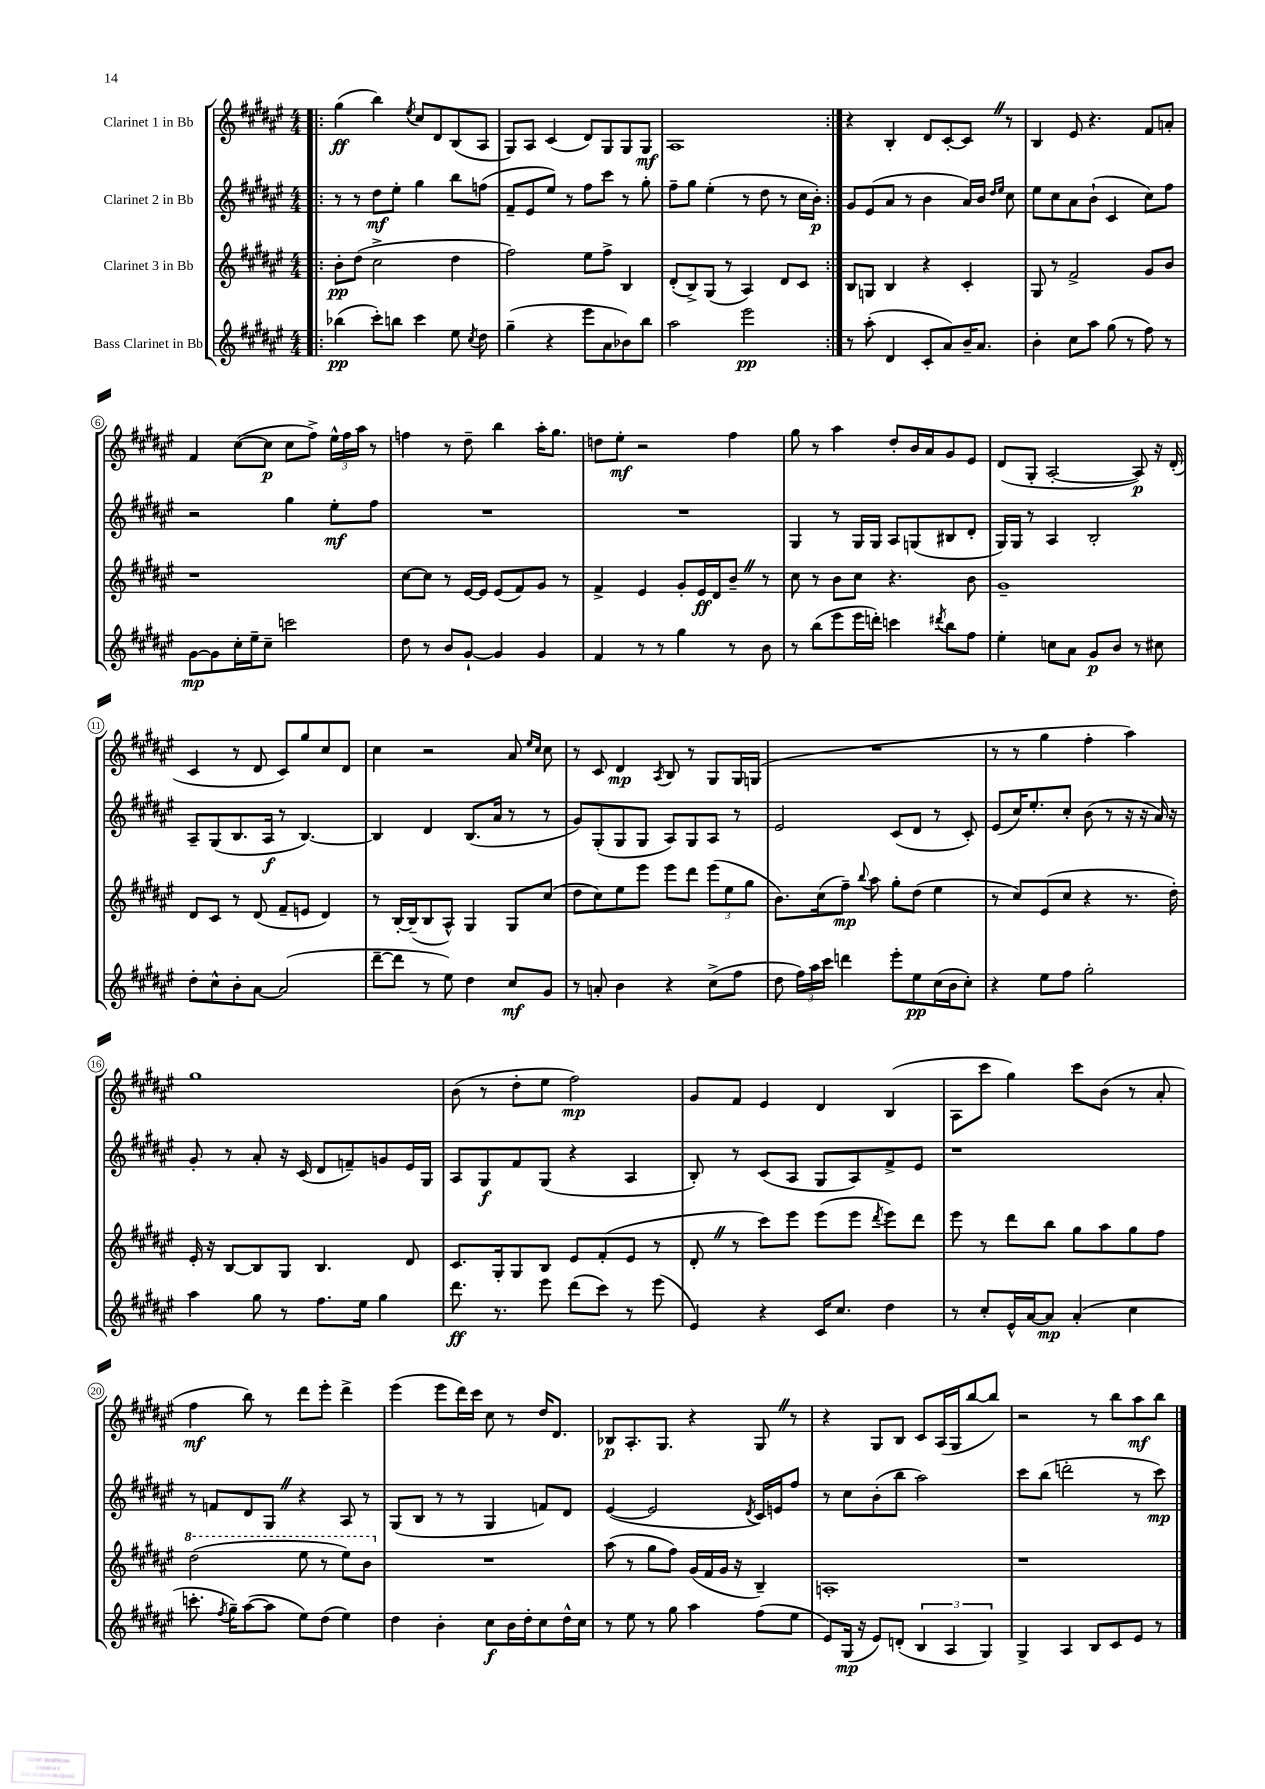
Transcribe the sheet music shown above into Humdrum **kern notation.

**kern	**kern	**kern	**kern
*staff4	*staff3	*staff2	*staff1
*clefG2	*clefG2	*clefG2	*clefG2
*k[f#c#g#d#a#e#]	*k[f#c#g#d#a#e#]	*k[f#c#g#d#a#e#]	*k[f#c#g#d#a#e#]
*M4/4	*M4/4	*M4/4	*M4/4
=!|:	=!|:	=!|:	=!|:
(4bb-\	8b'\L	8r	(4gg#\
.	(8dd#\J	8r	.
8ccc#'\L)	2cc#^\	8dd#\L	4bb\)
8bb\J	.	8ee#'\J	.
.	.	.	8qee#/
4ccc#\	.	4gg#\	8cc#/L
.	.	.	8d#/
8ee#\	4dd#\	8bb\L	(8B/
8qcc#/	.	.	.
8dd#\	.	(8ff\J	8A#/J
=	=	=	=
(4gg#~\	2ff#\)	8f#~/L	8G#/L)
.	.	8e#/	8A#/J
4r	.	8ee#/J)	(4c#/
.	.	8r	.
8eee#\L	8ee#\L	8ff#\L	8d#/L)
8a#\	8ff#^\J	8ccc#\J	8G#/
8b-\)	4B/	8r	8G#/
8bb\J	.	8gg#'\	8G#/J
=	=	=	=
2aa#\	(8d#'/L	8ff#~\L	1A#
.	8B^/)	8gg#\J	.
.	(8G#/J	(4ee#'\	.
.	8r	.	.
2eee#\	4A#/)	8r	.
.	.	8dd#\	.
.	8d#/L	8r	.
.	8c#/J	16cc#\LL	.
.	.	16b'\JJ)	.
=:|!	=:|!	=:|!	=:|!
8r	8B/L	8g#/L	4r
(8aa#'\	8G/J	(8e#/	.
4d#/	4B/	8a#/J	4B'/
.	.	8r	.
8c#'/L	4r	4b\	8d#/L
8a#/)	.	.	[8c#'/
16b~/K	4c#'/	16a#/LL)	8c#/]J
8.a#/J	.	16b/JJ	.
.	.	16qqdd#/LL	.
.	.	16qqee#/JJ	.
.	.	8cc#\	8r
=	=	=	=
4b'\	8G#/	8ee#\L	4B/
.	8r	8cc#\	.
8cc#\L	2f#^/	8a#\	8e#/
8aa#\J	.	(8b`\J	4.r
(8gg#\	.	4c#/	.
8r	.	.	.
8ff#\)	8g#/L	8cc#\L)	8f#/L
8r	8b/J	8ff#\J	8a'/J
=	=	=	=
[8g#\L	1r	2r	4f#/
8g#\]	.	.	.
16cc#'\L	.	.	([8cc#\L
16ee#~\J	.	.	.
8cc#~\J	.	.	8cc#\]J
2ccc\	.	4gg#\	8cc#\L
.	.	.	8ff#^\J)
.	.	8ee#'\L	24ee#^^\LL
.	.	.	24ff#\
.	.	.	24aa#\JJ
.	.	8ff#\J	8r
=	=	=	=
8dd#\	[8cc#\L	1r	4ff\
8r	8cc#\]J	.	.
8b/L	8r	.	8r
[8g#`/J	[16e#/LL	.	8dd#~\
.	16e#/]JJ	.	.
4g#/]	(8e#/L	.	4bb\
.	8f#/)	.	.
4g#/	8g#/J	.	16aa#'\LK
.	.	.	8.gg#\J
.	8r	.	.
=	=	=	=
4f#/	4f#^/	1r	8dd\L
.	.	.	8ee#'\J
8r	4e#/	.	2r
8r	.	.	.
4gg#\	8g#'/L	.	.
.	16e#/L	.	.
.	16d#/J	.	.
8r	8b~/J	.	4ff#\
8b\	8r	.	.
=	=	=	=
8r	8cc#\	4G#/	8gg#\
(8bb\L	8r	.	8r
8eee#\	8b\L	8r	4aa#\
16eee#\L	8cc#\J	16G#/LL	.
16ddd'\JJ)	.	16G#/JJ	.
4ccc\	4.r	8A#/L	8dd#'/L
.	.	(8G/	16b/L
.	.	.	16a#/J
8qddd#/	.	.	.
8bb\L	.	8B#/	8g#/
8ff#\J	8b\	8d#'/J	8e#/J
=	=	=	=
4ee#'\	1g#~	16G#/LL)	(8d#/L
.	.	16G#/JJ	.
.	.	8r	8G#'/J
8cc\L	.	4A#/	[2A#'/
8a#\J	.	.	.
8g#/L	.	2B'/	.
8b/J	.	.	.
8r	.	.	8A#/])
8cc#\	.	.	16r
.	.	.	(16d#'/
=	=	=	=
8dd#'\L	8d#/L	8A#~/L	4c#/
8cc#^^\	8c#/J	(8G#/	.
8b'\	8r	8.B/	8r
[8a#\J	(8d#/	.	8d#/
.	.	16A#/Jk	.
(2a#/]	8f#~/L	8r	8c#/L)
.	8e/J	[4.B/)	8gg#/
.	4d#/)	.	8cc#/
.	.	.	8d#/J
=	=	=	=
[8ddd#~\L	8r	4B/]	4cc#\
8ddd#\]J	[16B'/LL	.	.
.	(16B~/]J	.	.
8r	8B/	4d#/	2r
8ee#\)	8A#^^/J)	.	.
4dd#\	4G#/	(8.B/L	.
.	.	16a#/Jk	.
8cc#/L	8G#/L	8r	8a#/
.	.	.	16qqee#/LL
.	.	.	16qqcc#/JJ
8g#/J	(8cc#/J	8r	8cc#\
=	=	=	=
8r	8dd#\L	8g#/L)	8r
8a'/	8cc#\)	(8G#'/	8c#/
4b\	8ee#\	8G#/	4d#/
.	8eee#\J	8G#/J	.
.	.	.	8qA#/
4r	8eee#\L	8A#/L)	8B/
.	8ddd#\J	8G#/	8r
(8cc#^\L	(12eee#\L	8A#/J	8G#/L
.	12ee#\	.	.
8ff#\J	.	8r	16G#/L
.	12gg#\J	.	.
.	.	.	(16G/JJ
=	=	=	=
8dd#\	8.b\L)	2e#/	1r
24ff#\LL)	.	.	.
24aa#\	.	.	.
.	(16cc#\k	.	.
24ccc#\JJ	.	.	.
4ddd\	8ff#~\J)	.	.
.	8qqbb/	.	.
.	8aa#\	.	.
8eee#'\L	8gg#'\L	(8c#/L	.
8ee#\	(8dd#\J	8d#/J	.
(16cc#\L	4ee#\	8r	.
16b\J	.	.	.
8cc#'\J)	.	8c#'/)	.
=	=	=	=
4r	8r	(8e#/L	8r
.	8cc#/L)	16cc#/K)	8r
.	.	8.ee#'/	.
8ee#\L	(8e#/	.	4gg#\
8ff#\J	8cc#/J	8cc#'/J	.
2gg#'\	4r	(8b\	4ff#'\
.	.	8r	.
.	8.r	16r	4aa#\)
.	.	16r	.
.	.	16a#/)	.
.	16dd#'\)	16r	.
=	=	=	=
4aa#\	16e#'/	8g#'/	1gg#
.	16r	.	.
.	[8B/L	8r	.
8gg#\	8B/]	8a#'/	.
8r	8G#/J	16r	.
.	.	(16c#/	.
8.ff#\L	4.B/	8d#/L	.
.	.	8f~/)	.
16ee#\Jk	.	.	.
4gg#\	.	8g/	.
.	8d#/	16e#/L	.
.	.	16G#/JJ	.
=	=	=	=
8.ddd#\	8.c#/L	8A#/L	(8b\
.	.	8G#/	8r
8.r	16G#'/k	.	.
.	8G#/	8f#/	8dd#'\L
8eee#\	8B/J	(8G#/J	8ee#\J
(8ddd#\L	8e#/L	4r	2ff#\)
8ccc#\J)	(8f#'/	.	.
8r	8e#/J	4A#/	.
(8eee#\	8r	.	.
=	=	=	=
4e#/)	8d#'/	8B'/)	8g#/L
.	8r	8r	8f#/J
4r	8ccc#\L)	(8c#/L	4e#/
.	8eee#\J	8A#/J	.
16c#/LK	(8eee#\L	8G#/L	4d#/
8.cc#/J	.	.	.
.	8eee#\J	8A#/)	.
.	8qddd#/	.	.
4dd#\	8eee#\L)	8f#^/	(4B/
.	8ddd#\J	8e#/J	.
=	=	=	=
8r	8eee#\	1r	8A#\L
8cc#'/L	8r	.	8ccc#\J
16e#^^/L	8ddd#\L	.	4gg#\)
[16a#/J	.	.	.
8a#/]J	8bb\J	.	.
(4a#'/	8gg#\L	.	8ccc#\L
.	8aa#\	.	(8b\J
4cc#\	8gg#\	.	8r
.	8ff#\J	.	8a#'/
=	=	=	=
8.ccc'\	(2ddd#\	8r	4ff#\
.	.	8f/L	.
8qff#/	.	.	.
16gg#~\LK)	.	.	.
([8aa#\	.	8d#/	8bb\)
8aa#\]J	.	8G#/J	8r
8ee#\L)	8eee#\	4r	8ddd#\L
(8dd#\J	8r	.	8eee#'\J
4ee#\)	8eee#\L)	8A#/	4ddd#^\
.	8bb\J	8r	.
=	=	=	=
4dd#\	1r	(8G#/L	(4eee#\
.	.	8B/J	.
4b'\	.	8r	8eee#\L
.	.	8r	16ddd#\L)
.	.	.	16ccc#\JJ
8cc#\L	.	4G#/	8cc#\
16b\L	.	.	8r
16dd#'\J	.	.	.
8cc#\	.	8f/L)	16dd#/LK
.	.	.	8.d#/J
16dd#^^\L	.	8d#/J	.
16cc#\JJ	.	.	.
=	=	=	=
8r	(8aa#\	([4e#/	8B-/L
8ee#\	8r	.	8.A#'/
8r	8gg#\L	2e#/]	.
.	.	.	8.G#/J
8gg#\	8ff#\J)	.	.
4aa#\	(16g#/LL	.	4r
.	16f#/	.	.
.	16g#/JJ	.	.
.	16r	.	.
.	.	8qd#/	.
(8ff#\L	4B~/)	16c#/LL)	8G#/
.	.	16e/J	.
8ee#\J	.	8ff#/J	8r
=	=	=	=
8e#/L)	1A'	8r	4r
(16G#/Jk	.	8cc#\L	.
16r	.	.	.
8e#/L)	.	(8b'\	8G#/L
(8d'/J	.	8bb\J	8B/J
6B/	.	2aa#\)	8c#/L
.	.	.	(16A#/L
6A#/	.	.	.
.	.	.	16G#/J
.	.	.	[8bb/
6G#/)	.	.	.
.	.	.	8bb/]J)
=	=	=	=
4G#^/	1r	8ccc#\L	2r
.	.	(8bb\J	.
4A#/	.	2ddd'\	.
8B/L	.	.	8r
8c#/	.	.	8bb\L
8e#/J	.	8r	8aa#\
8r	.	8ccc#\)	8bb\J
==	==	==	==
*-	*-	*-	*-
